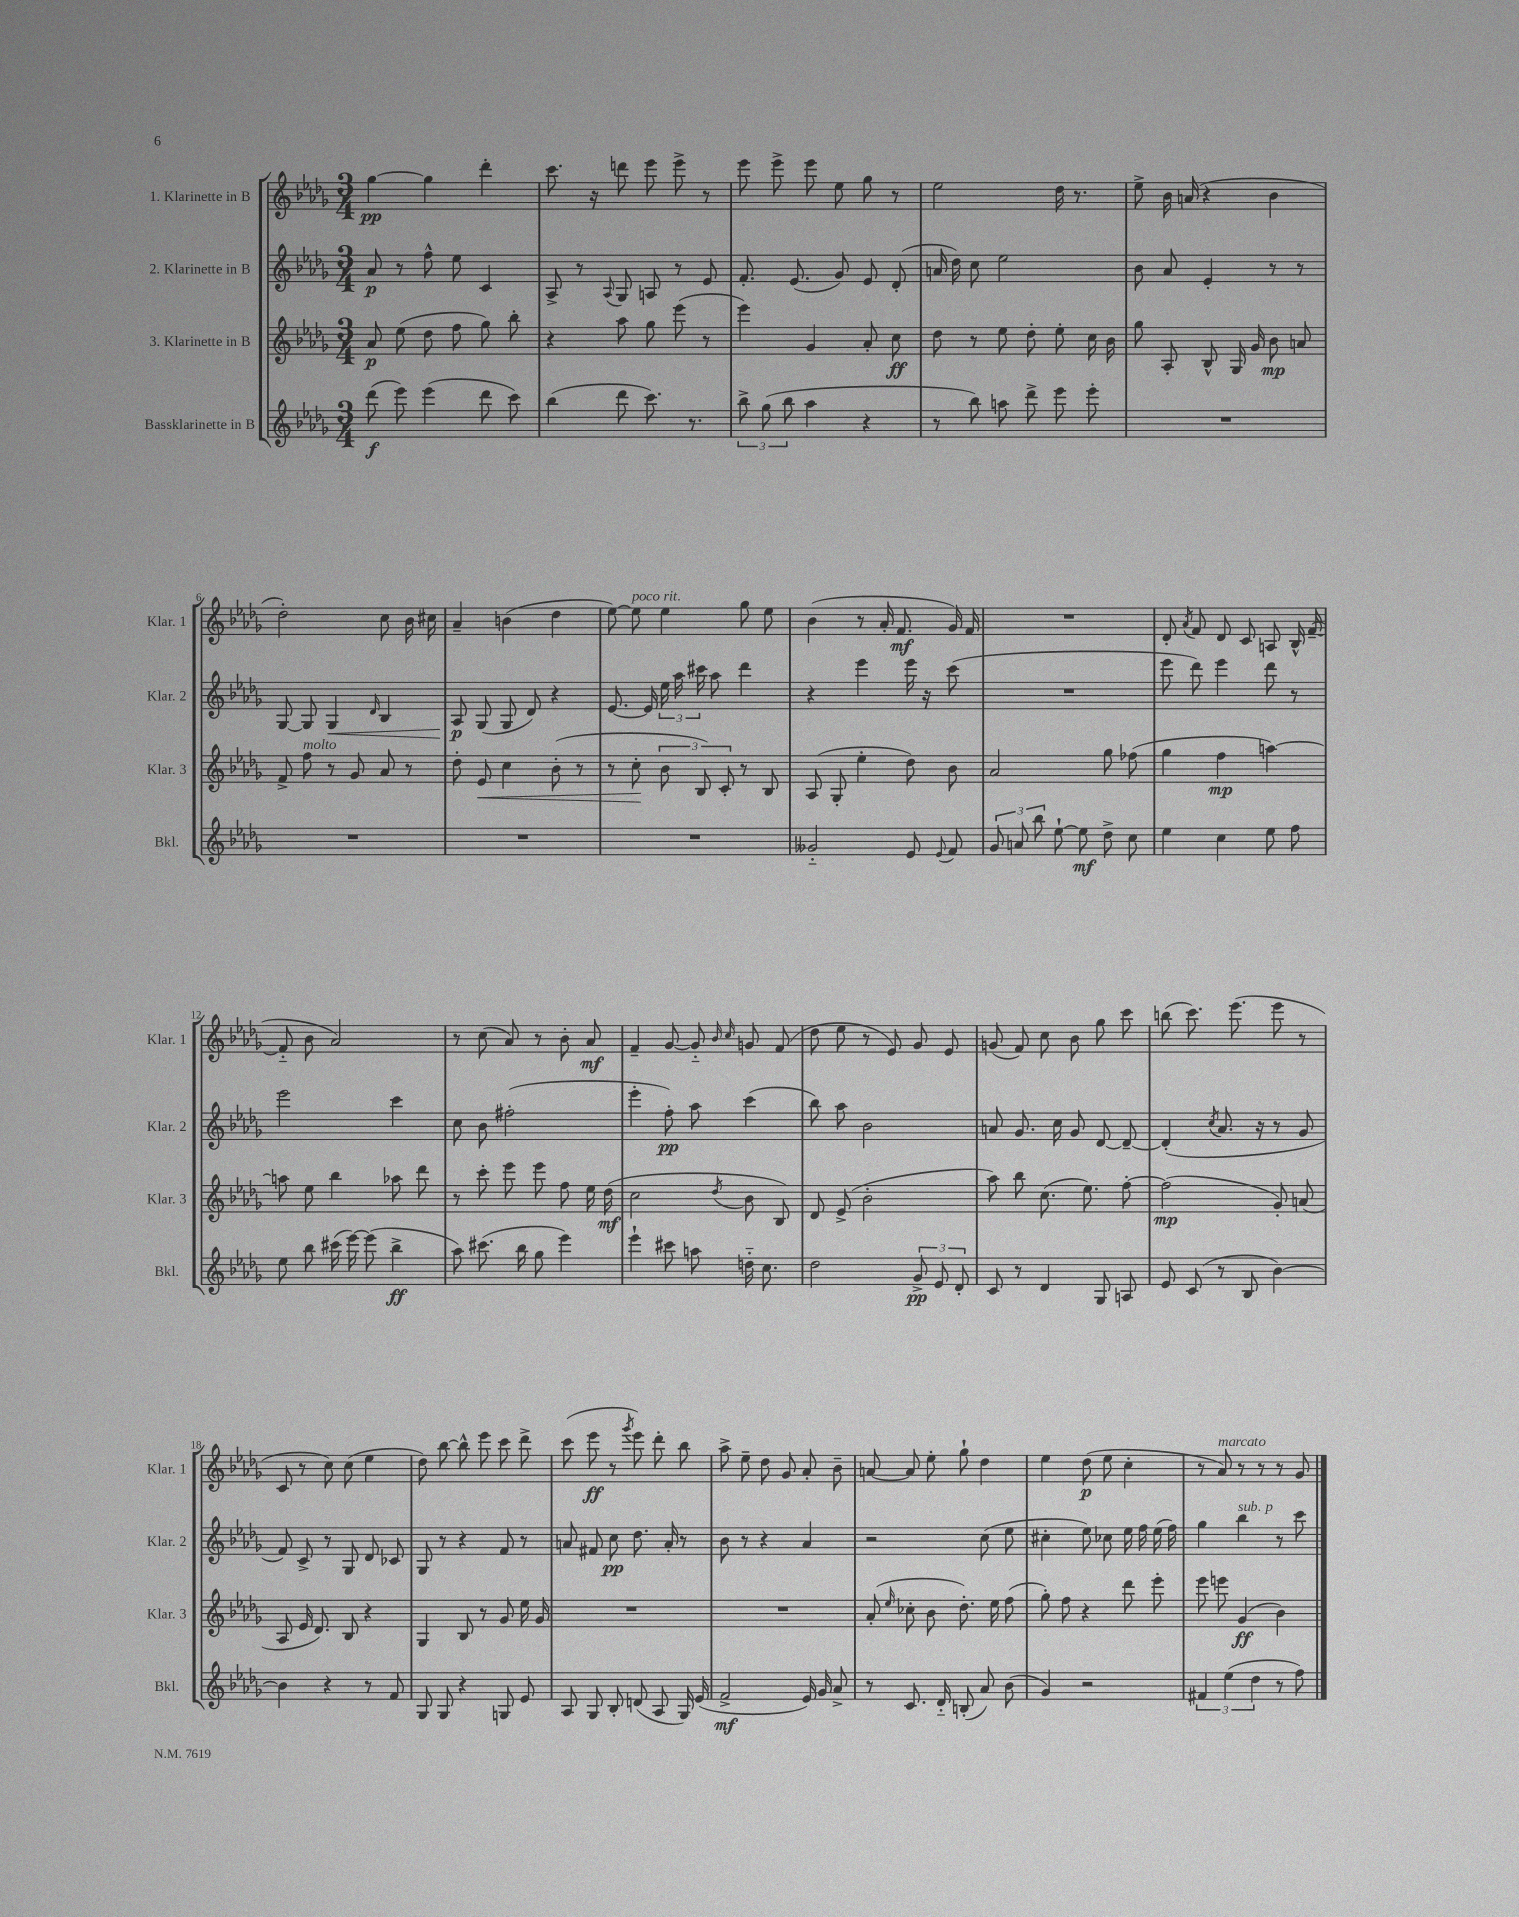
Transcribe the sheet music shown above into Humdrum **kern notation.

**kern	**kern	**kern	**kern
*staff4	*staff3	*staff2	*staff1
*clefG2	*clefG2	*clefG2	*clefG2
*k[b-e-a-d-g-]	*k[b-e-a-d-g-]	*k[b-e-a-d-g-]	*k[b-e-a-d-g-]
*M3/4	*M3/4	*M3/4	*M3/4
(8ddd-	8a-	8a-	[4gg-
8eee-)	(8ee-	8r	.
(4eee-	8dd-	8ff^^	4gg-]
.	8ff	8ee-	.
8ddd-	8gg-)	4c	4ddd-'
8ccc)	8bb-'	.	.
=	=	=	=
(4bb-	4r	8A-^	8.ccc
.	.	8r	.
.	.	.	16r
.	.	8qqA-	.
8ddd-	8aa-	8G-	8ddd
8.ccc)	8gg-	8A	8eee-
.	(8eee-	8r	8eee-^
8.r	.	.	.
.	8r	8e-	8r
=	=	=	=
12bb-^	4eee-)	8.f'	8eee-
(12gg-	.	.	.
.	.	.	8eee-^
12bb-	.	.	.
.	.	(8.e-	.
4aa-	4g-	.	8eee-
.	.	8g-)	8ee-
4r	8a-'	8e-	8gg-
.	8cc	(8d-'	8r
=	=	=	=
8r	8dd-	16a	2ee-
.	.	16dd-)	.
8bb-)	8r	8cc	.
8aa	8ee-	2ee-	.
8ddd-^	8dd-'	.	.
8eee-	8ee-'	.	16dd-
.	.	.	8.r
8eee-'	16cc	.	.
.	16b-	.	.
=	=	=	=
2.r	8gg-	8b-	8ee-^
.	8A-'	8a-	16b-
.	.	.	(16a
.	8B-^^	4e-'	4r
.	16G-	.	.
.	16g-	.	.
.	8b-	8r	4b-
.	8a	8r	.
=	=	=	=
2.r	8f^	[8G-	2dd-')
.	8ff	8G-]	.
.	8r	4G-	.
.	8g-	.	.
.	.	16qqd-	.
.	8a-	4B-	8cc
.	8r	.	16b-
.	.	.	16cc#
=	=	=	=
2.r	8dd-'	8A-	4a-~
.	8e-	(8G-	.
.	4cc	8G-	(4b
.	.	8d-)	.
.	(8b-'	4r	4dd-
.	8r	.	.
=	=	=	=
2.r	8r	[8.e-	[8ee-)
.	8cc'	.	8ee-]
.	.	16e-]	.
.	12b-	24ee-	4ee-
.	.	24aa-	.
.	12B-)	24ccc#	.
.	.	8aa-	.
.	12c'	.	.
.	8r	4ddd-	8gg-
.	8B-	.	8ee-
=	=	=	=
2g--'~	(8A-	4r	(4b-
.	8G-'	.	.
.	4ee-'	4eee-	8r
.	.	.	16a-'
.	.	.	8.f
8e-	8dd-)	16eee-	.
.	.	16r	.
8qqe-	.	.	.
8f	8b-	(8ccc	16g-)
.	.	.	16f
=	=	=	=
12g-	2a-	2.r	2.r
12a	.	.	.
12bb-	.	.	.
[8ee-`	.	.	.
8ee-]	.	.	.
8dd-^	8gg-	.	.
8cc	(8ff-	.	.
=	=	=	=
4ee-	4gg-	8eee-	8d-'
.	.	.	8qa-
.	.	8ddd-)	8f
4cc	4ff	4eee-	8d-
.	.	.	8c
8ee-	[4aa)	8ddd-	8A
8ff	.	8r	16B-^^
.	.	.	([16f~
=	=	=	=
8ee-	8aa]	2eee-	8f'~]
8bb-	8ee-	.	8b-
(16ccc#	4bb-	.	2a-)
[16eee-)	.	.	.
(8eee-]	.	.	.
4bb-^	8aa-	4ccc	.
.	8ddd-	.	.
=	=	=	=
8aa-)	8r	8cc	8r
(8.ccc#	8ccc'	8b-	(8cc
.	8eee-	(2ff#'	8a-)
16bb-	.	.	.
8gg-	8eee-	.	8r
4eee-)	8ff	.	8b-'
.	16ee-	.	8a-
.	(16dd-	.	.
=	=	=	=
4eee-`	2cc	4eee-'	4f~
8ccc#	.	8ff')	[8g-
8aa	.	8aa-	8g-'~]
.	.	.	16qqb-
.	8qdd-	.	16qqcc
16dd'~	8b-	(4ccc	8g
8.cc	.	.	.
.	8B-)	.	(8f
=	=	=	=
2dd-	8d-	8bb-)	8dd-
.	(8e-^	8aa-	8ee-
.	2b-'	2b-	8r
.	.	.	8e-)
12g-^	.	.	8g-
12e-	.	.	.
.	.	.	8e-
12d-'	.	.	.
=	=	=	=
8c	8aa-)	8a	(8g
8r	8bb-	8.g-	8f)
4d-	(8.cc	.	8cc
.	.	16cc	.
.	.	8g-	8b-
.	8.ee-)	.	.
8G-	.	[8d-	8gg-
8A	[8ff'	8d-~_	8ccc
=	=	=	=
8e-	(2ff]	(4d-']	(8bb
(8c	.	.	8.ccc)
.	.	8qcc	.
8r	.	8.a-	.
.	.	.	(8.eee-
8B-	.	.	.
.	.	16r	.
[4b-)	8g-')	8r	8eee-
.	(8a	8g-	8r
=	=	=	=
4b-]	8A-	8f)	8c
.	16e-	8c^	8r
.	8.d-)	.	.
4r	.	8r	8cc)
.	8B-	8G-	(8cc
8r	4r	8d-	4ee-
8f	.	8c-	.
=	=	=	=
8G-	4G-	8G-	8dd-)
8G-	.	8r	[8bb-
4r	8B-	4r	8bb-^^]
.	8r	.	8eee-
8G	8g-	8f	8ccc
8e-	16ee-	8r	8ddd-^
.	16g-	.	.
=	=	=	=
8A-	2.r	8a	(8ccc
8G-	.	8f#	8eee-
8B-'	.	8cc	8r
.	.	.	8qggg-
(8d	.	8.dd-	8eee-)
8A-	.	.	8ddd-'
.	.	16a'	.
16G-)	.	8r	8bb-
(16e-	.	.	.
=	=	=	=
2f^	2.r	8b-	8aa-^
.	.	8r	8ee-~
.	.	4r	8dd-
.	.	.	8g-
16e-)	.	4a-	8a-'
16g-	.	.	.
8a-^	.	.	8b-~
=	=	=	=
8r	(8a-'	2r	[8a
.	16qqee-	.	.
8.c	8cc-'	.	8a]
.	8b-	.	8ee-'
16d-'~	.	.	.
(8B'	8.dd-')	.	8gg-`
8a-)	.	(8cc	4dd-
.	16ee-	.	.
(8b-	(8ff	8ee-	.
=	=	=	=
4g-)	8gg-')	4cc#'	4ee-
.	8ff	.	.
2r	4r	8ee-)	(8dd-
.	.	8cc-	8ee-
.	8ddd-	16ee-	4cc'
.	.	16ff	.
.	8eee-'	(16ee-	.
.	.	16ff)	.
=	=	=	=
6f#	8eee-	4gg-	8r
.	8eee	.	8a-)
(6ee-	.	.	.
.	(4g-	4bb-	8r
6dd-	.	.	.
.	.	.	8r
8r	4b-)	8r	8r
8ff)	.	8ccc	8g-
==	==	==	==
*-	*-	*-	*-
